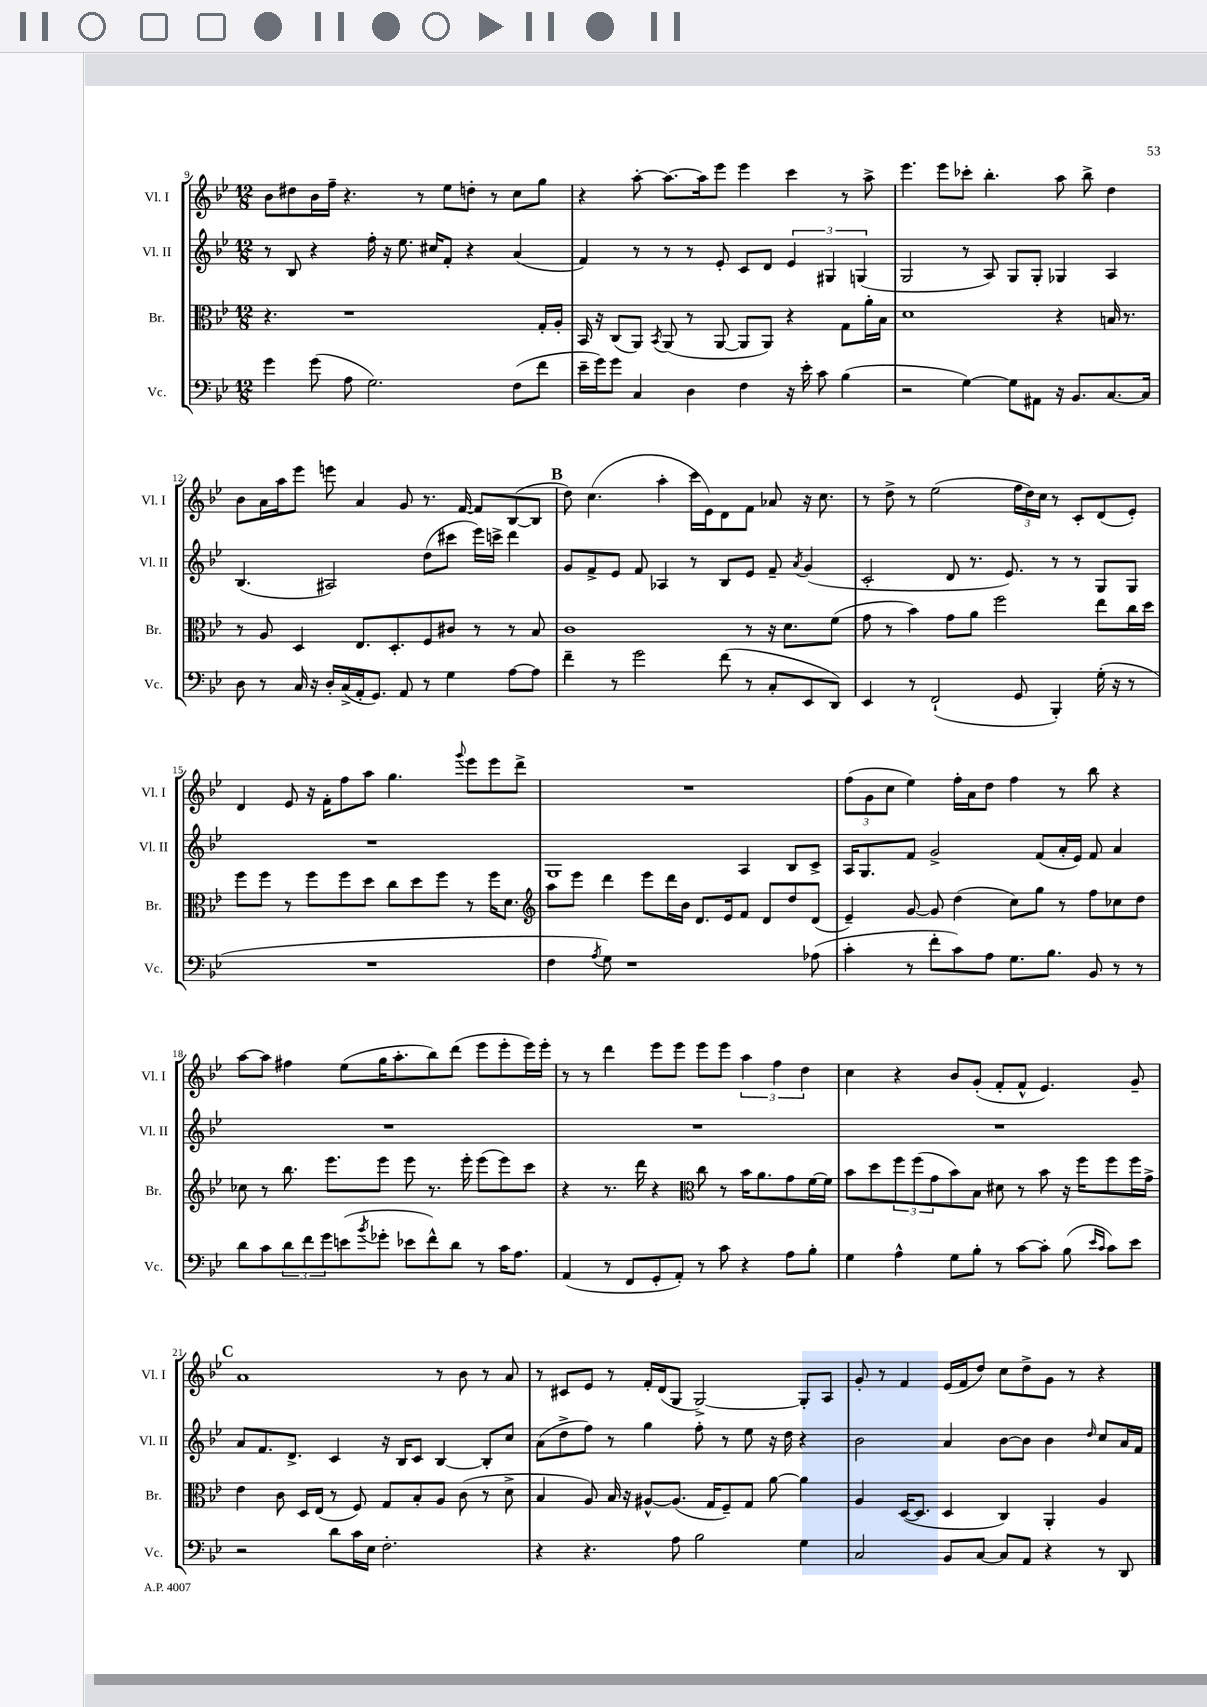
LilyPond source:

<<
\new StaffGroup <<
\new Staff = "s0" \with { instrumentName = "Vl. I" shortInstrumentName = "Vl. I" } {
    \clef treble \key bes \major \numericTimeSignature \time 12/8
    bes'8 dis''8 bes'16 f''16-- r4. r8 ees''8 d''8-. r8 c''8 g''8 |
    r4 a''8~-. a''8.~ a''16 ees'''8 ees'''4 c'''4 r8 a''8-> |
    ees'''4. ees'''8 ces'''8-. bes''4.-. a''8 bes''8-> d''4 |
    bes'8 a'16 a''16 ees'''8 e'''8 a'4 g'8 r8. f'16~ f'8 bes8~( bes8 |
    \mark \markup { \bold "B" } d''8) c''4.( a''4-. c'''16 ees'16) d'8 f'8 aes'8 r16 c''8. |
    r8 d''8-> r8 ees''2( \tuplet 3/2 { f''16 d''16) c''16 } r8 c'8-. d'8( ees'8-.) |
    d'4 ees'8 r16 f'16-. f''8 a''8 g''4. \appoggiatura { g'''8 } ees'''8 ees'''8 d'''8-> |
    R1. |
    \tuplet 3/2 { f''8( g'8 c''8 } ees''4) f''16-. a'16 d''8 f''4 r8 bes''8 r4 |
    a''8~ a''8 fis''4 ees''8( g''16 a''8.-. bes''8) d'''8( ees'''8 ees'''8-. ees'''16) ees'''16-. |
    r8 r8 d'''4 ees'''8 ees'''8 ees'''8 ees'''8 \tuplet 3/2 { a''4 f''4 d''4 } |
    c''4 r4 bes'8 g'8-.( f'8-. f'8-^ ees'4.) g'8-- |
    \mark \markup { \bold "C" } a'1 r8 bes'8 r8 a'8 |
    r8 cis'8 ees'8 r8 f'16-. d'16( g8 g2~->) g8-. a8 |
    g'8-. r8 f'4 ees'16( f'16 d''8) c''8 d''8-> g'8 r8 r4 \bar "|." |
}
\new Staff = "s1" \with { instrumentName = "Vl. II" shortInstrumentName = "Vl. II" } {
    \clef treble \key bes \major \numericTimeSignature \time 12/8
    r8 bes8 r4 f''16-. r16 ees''8. cis''16 f'8-. r4 a'4( |
    f'4) r8 r8 r8 ees'8-. c'8 d'8 \tuplet 3/2 { ees'4 gis4 g4( } |
    g2 r8 a8) g8 g8-. ges4 a4 |
    bes4.( ais2) d''8( cis'''8 ees'''16) c'''16-> d'''4 |
    \mark \markup { \bold "B" } g'8 f'8-> ees'8 f'8 aes4 r8 bes8 ees'8 f'8-- \acciaccatura { a'8 } g'4( |
    c'2-. d'8 r8. ees'8.) r8 r8 g8 g8 |
    R1. |
    g1 a4 bes8 c'8-> |
    a16 g8. f'8 g'2-> f'8( a'16-. ees'16) f'8 a'4 |
    R1. |
    R1. |
    R1. |
    \mark \markup { \bold "C" } a'8 f'8. d'8.-> c'4 r16 bes16 c'8 bes4~ bes8-. c''8 |
    a'8( d''8-> f''8) r8 g''4 f''8-. r8 ees''8 r16 d''16 r4 |
    bes'2 a'4 bes'8~ bes'8 bes'4 \grace { d''16 } c''8 a'16 f'16 \bar "|." |
}
\new Staff = "s2" \with { instrumentName = "Br." shortInstrumentName = "Br." } {
    \clef alto \key bes \major \numericTimeSignature \time 12/8
    r4. r1 g16-. a16-. |
    bes,16 r16 c8( a,8) \acciaccatura { bes,8 } a,8( r8 a,8~ a,8 a,8) r4 g8 a'16-. bes16 |
    d'1 r4 b16 r8. |
    r8 a8 d4 ees8. d8.-. f8 cis'8 r8 r8 bes8 |
    \mark \markup { \bold "B" } c'1 r8 r16 d'8. f'8( |
    g'8 r8 bes'4) g'8 a'8 f''2 ees''8 c''16 d''16 |
    f''8 f''8 r8 f''8 f''8 d''8 c''8 d''8 f''8 r8 f''16 d'8. |
    \clef treble a''8 ees'''8 d'''4 ees'''8 d'''16 bes'16 d'8. ees'16 f'8 d'8 d''8 d'8( |
    ees'4--) g'8~ g'8 d''4( c''8) g''8 r8 f''8 ces''8 d''8 |
    ces''8 r8 bes''8. ees'''8. ees'''8 ees'''8 r8. ees'''16-. ees'''8( ees'''8) c'''8 |
    r4 r8. d'''16 r4 \clef alto c''8 r8 bes'16 a'8. g'8 f'16~ f'16 |
    bes'8 d''8 \tuplet 3/2 { f''8 f''8( g'8 } bes'8) bes8 dis'8 r8 bes'8 r16 f''16 f''8 f''16 g'16-> |
    \mark \markup { \bold "C" } ees'4 c'8 d16 ees16( r8 f8) g8 bes8-. a8 c'8( r8 d'8-> |
    bes4 a8) bes16 r16 ais8~-^ ais8.( g16 f8--) g8 a'8~ a'4 |
    a4 d16~( d8. d4 c4) a,4-. a4 \bar "|." |
}
\new Staff = "s3" \with { instrumentName = "Vc." shortInstrumentName = "Vc." } {
    \clef bass \key bes \major \numericTimeSignature \time 12/8
    g'4 g'8( a8 g2.) f8( f'8 |
    ees'16-- g'16) g'8 c4 d4 f4 r16 ees'16-. c'8 bes4( |
    r2 g4~) g8 ais,8 r16 bes,8. c8.~ c16 |
    d8 r8 c16 r16 d16-. c16->( a,16-. g,8.) a,8 r8 g4 a8~ a8 |
    \mark \markup { \bold "B" } f'4-- r8 g'2 f'8( r8 c8-. ees,8 d,8) |
    ees,4 r8 f,2-!( g,8 bes,,4-.) g16-.( r16 r8 |
    R1. |
    f4 \acciaccatura { a8 } g8) r1 aes8( |
    c'4-. r8 f'8-. c'8) a8 g8. bes8. bes,8 r8 r8 |
    d'8 c'8 \tuplet 3/2 { d'8 f'8 g'8 } e'8( \acciaccatura { bes'8 } ges'8-. ees'8 f'8-^) d'8 r8 c'16 a8. |
    a,4( r8 f,8 g,8-. a,8-.) r8 c'8 r4 a8 bes8-. |
    g4 a4-^ g8 bes8-. r8 c'8~ c'8-. bes8( \grace { ees'16 c'16 } c'8) ees'8 |
    \mark \markup { \bold "C" } r2 d'8 c'16 ees16 f2.-. |
    r4 r4. a8 bes2 g4 |
    c2 bes,8 c8~ c8 a,8 r4 r8 d,8 \bar "|." |
}
>>
>>
\layout { \context { \Score currentBarNumber = #9 } }
